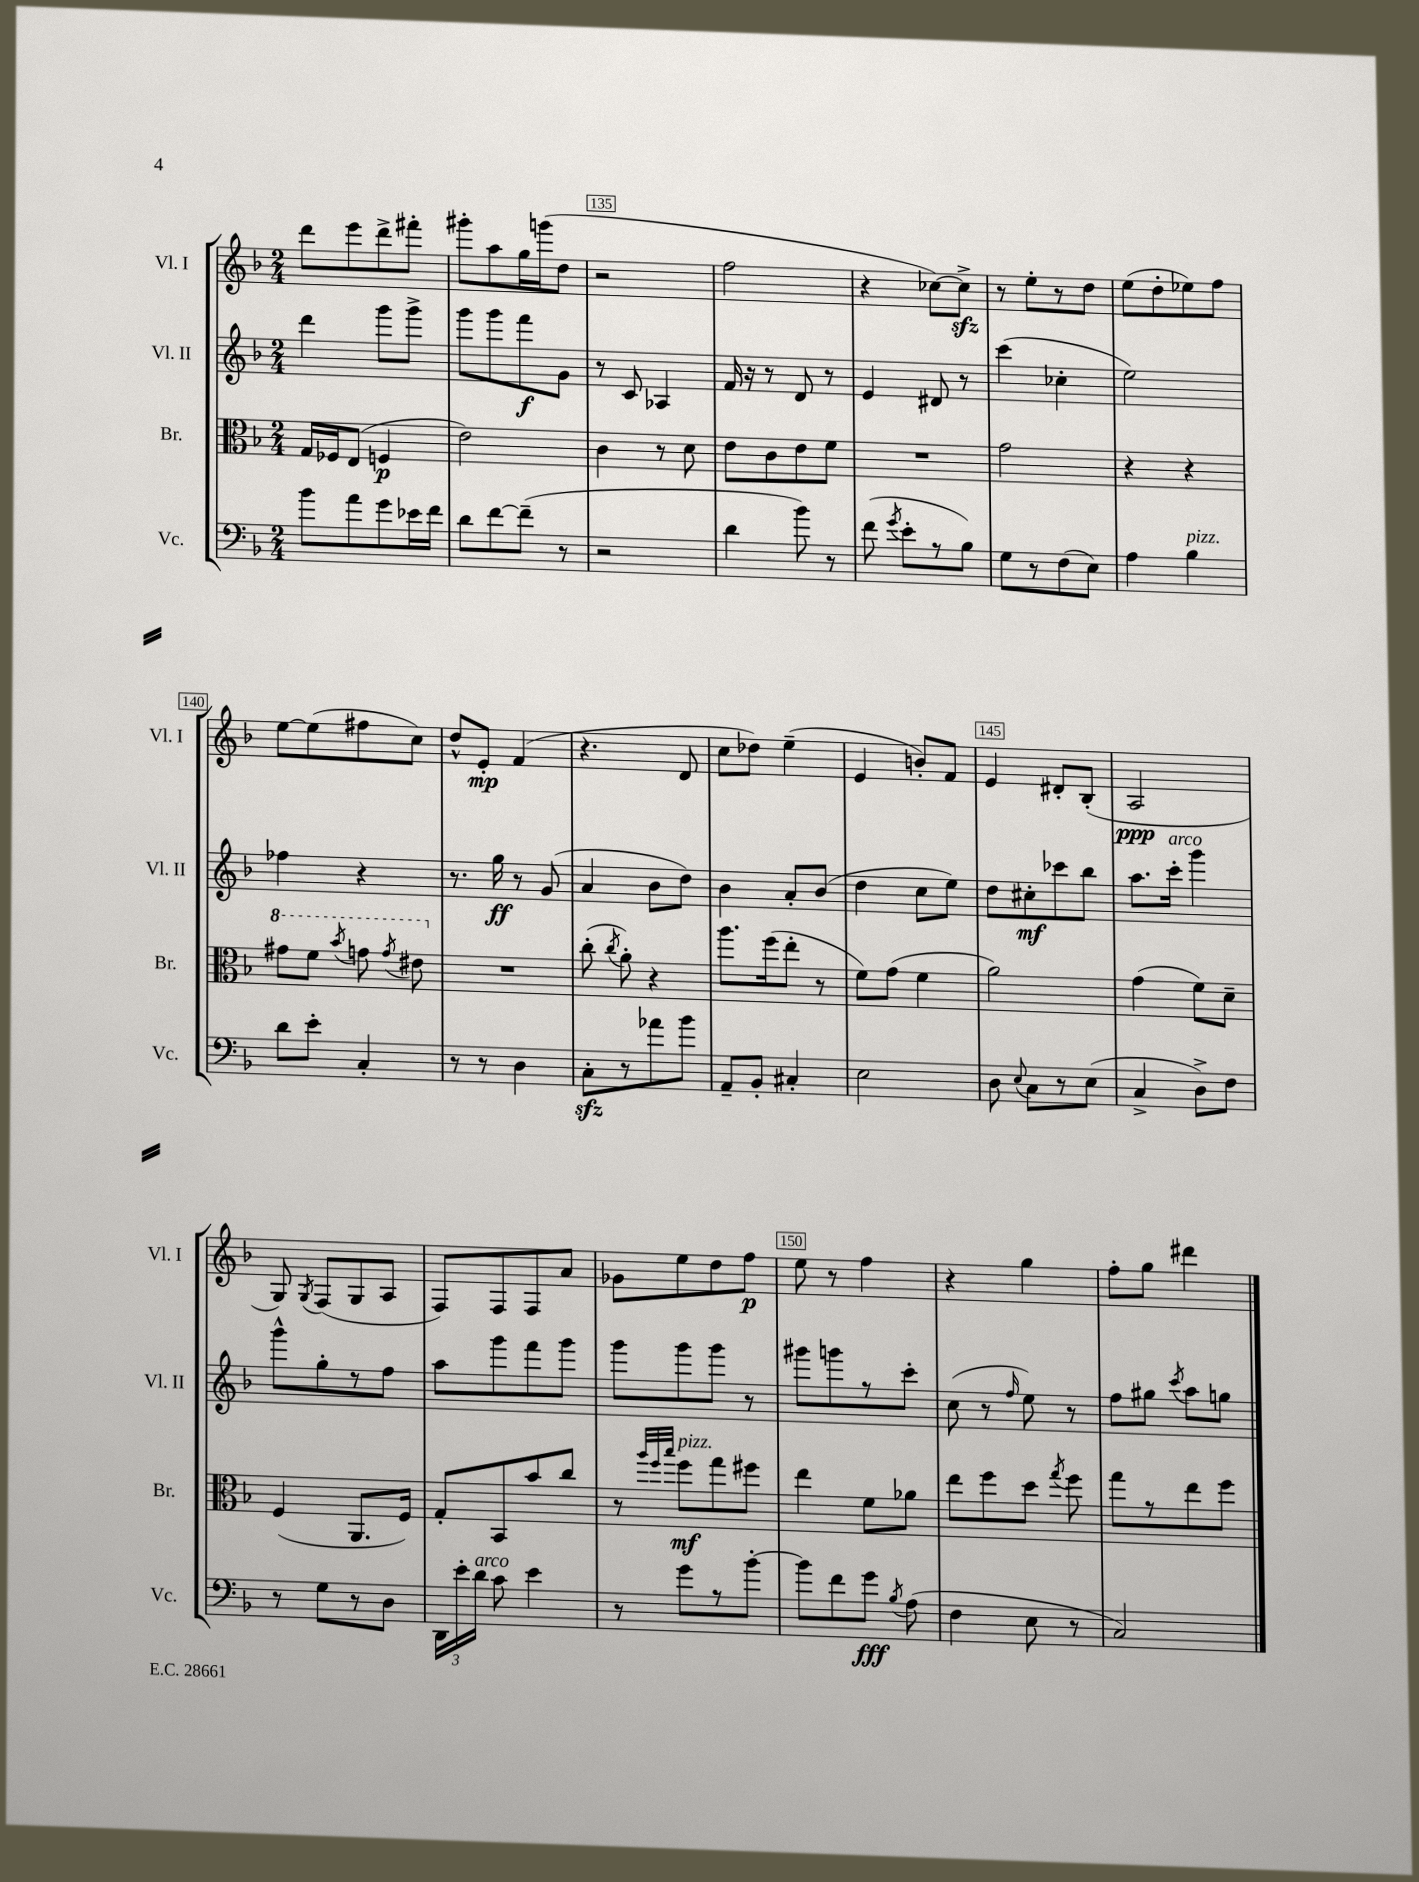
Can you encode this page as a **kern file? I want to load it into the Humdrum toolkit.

**kern	**kern	**kern	**kern
*staff4	*staff3	*staff2	*staff1
*clefF4	*clefC3	*clefG2	*clefG2
*k[b-]	*k[b-]	*k[b-]	*k[b-]
*M2/4	*M2/4	*M2/4	*M2/4
8b-	16G	4ddd	8ddd
.	16F-	.	.
8a	(8E	.	8eee
8g	4F	8ggg	8ddd^
16e-	.	8ggg^	8fff#'
16f	.	.	.
=	=	=	=
8d	2e)	8ggg	8ggg#'
[8f	.	8ggg	8aa
(8f~]	.	8fff	16gg
.	.	.	(16ggg
8r	.	8g	8dd
=	=	=	=
2r	4c	8r	2r
.	.	8c	.
.	8r	4A-	.
.	8d	.	.
=	=	=	=
4d	8e	16f	2ff
.	.	16r	.
.	8c	8r	.
8b-)	8e	8d	.
8r	8f	8r	.
=	=	=	=
(8f	2r	4e	4r
8qg	.	.	.
8e'	.	.	.
8r	.	8d#	[8cc-)
8B-)	.	8r	8cc-^]
=	=	=	=
8G	2g	(4ccc	8r
8r	.	.	8ee'
(8F	.	4cc-'	8r
8E)	.	.	8dd
=	=	=	=
4A	4r	2ee)	(8ee
.	.	.	8dd'
4B-	4r	.	8ee-)
.	.	.	8ff
=	=	=	=
8d	8gg#	4ff-	[8ee
8e'	8ff	.	(8ee]
.	8qbb-	.	.
4C'	8gg	4r	8ff#
.	8qgg	.	.
.	8ee#	.	8cc)
=	=	=	=
8r	2r	8.r	8dd^^
8r	.	.	8e'
.	.	16gg	.
4D	.	8r	(4f
.	.	(8g	.
=	=	=	=
8C'	(8cc'	4a	4.r
.	8qcc	.	.
8r	8a')	.	.
8a-	4r	8b-	.
8b-	.	8dd)	8d
=	=	=	=
8AA~	8.aa	4b-	8cc
8BB-'	.	.	8dd-)
.	(16ff	.	.
4C#'	8ee'	8a'	(4ee~
.	8r	(8b-	.
=	=	=	=
2E	8f)	4dd	4e
.	(8g	.	.
.	4f	8cc	8b')
.	.	8ee)	8f
=	=	=	=
8D	2a)	8dd	4e
8qqE	.	.	.
8C	.	8cc#'	.
8r	.	8ccc-	8d#'
(8E	.	8bb-	(8B-'
=	=	=	=
4C^	(4g	8.aa	2A
.	.	16ccc'	.
8D^)	8f)	4ggg	.
8F	8d~	.	.
=	=	=	=
8r	(4F	8ggg^^	8G)
.	.	.	8qG
8G	.	8gg'	(8F
8r	8.AA	8r	8G
8D	.	8ff	8A
.	16F)	.	.
=	=	=	=
24DD	8G'	8aa	8F)
24e'	.	.	.
24d	.	.	.
8c	8BB-	8ggg	8F
4e	8b-	8fff	8F
.	8cc	8ggg	8a
=	=	=	=
8r	8r	8ggg	8g-
.	32qqaa	.	.
.	32qqff	.	.
.	32qqbb-	.	.
8g	8ff	8ggg	8ee
8r	8gg	8ggg	8dd
[8b-'	8ff#	8r	8ff
=	=	=	=
8b-]	4ee	8ggg#	8ee
8f	.	8ggg	8r
8g	8f	8r	4ff
8qB-	.	.	.
(8A	8a-	8ccc'	.
=	=	=	=
4F	8ee	(8cc	4r
.	8ff	8r	.
.	.	16qqff	.
8E	8dd	8ee)	4gg
.	8qgg	.	.
8r	8ff	8r	.
=	=	=	=
2C)	8gg	8ff	8ff'
.	8r	8gg#	8gg
.	.	8qccc	.
.	8ee	8aa	4ddd#
.	8ff	8gg	.
==	==	==	==
*-	*-	*-	*-
